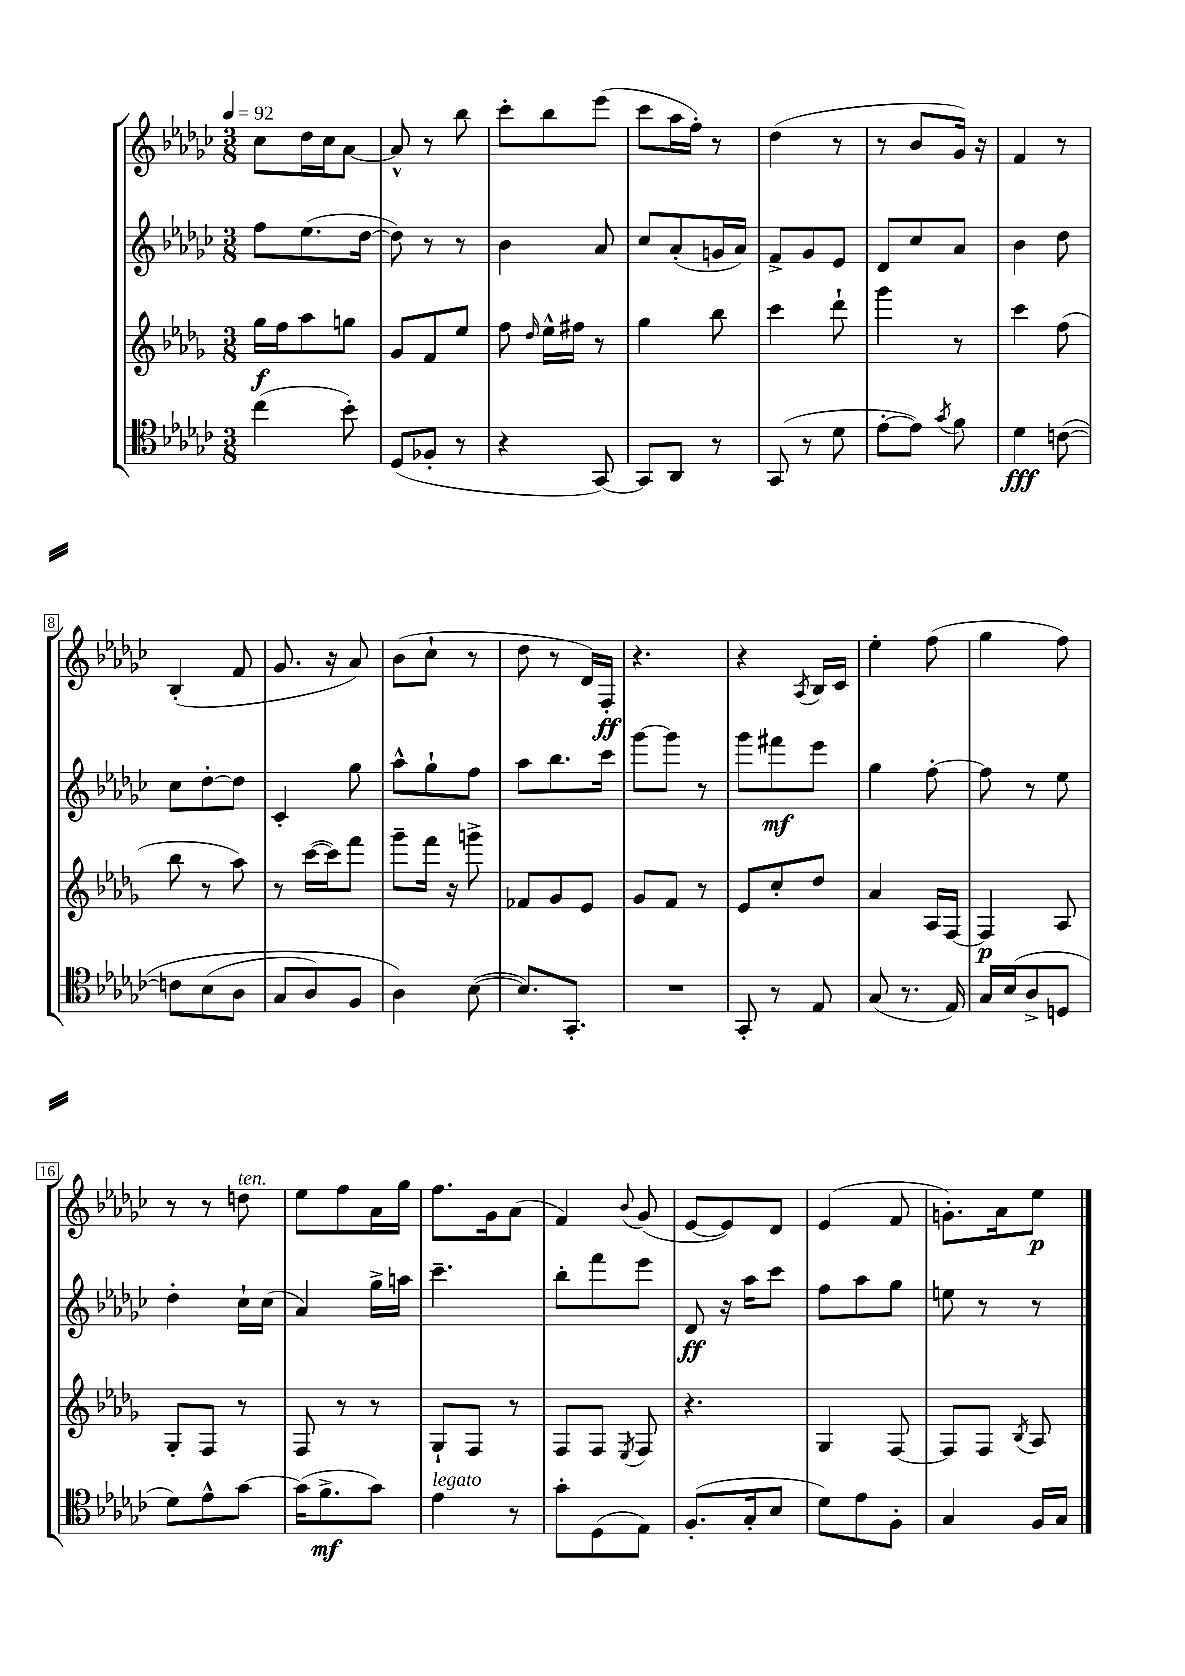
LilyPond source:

<<
\new StaffGroup <<
\new Staff = "s0" {
    \clef treble \key ges \major \numericTimeSignature \time 3/8 \tempo 4 = 92
    \autoBeamOff ces''8[ des''16 ces''16 aes'8]~ |
    aes'8-^ r8 bes''8 |
    ces'''8[-. bes''8 ees'''8]( |
    ces'''8[ aes''16 f''16]-.) r8 |
    des''4( r8 |
    r8 bes'8[ ges'16]) r16 |
    f'4 r8 |
    bes4-.( f'8 |
    ges'8. r16 aes'8) |
    bes'8[( ces''8]-! r8 |
    des''8 r8 des'16[) f16]-.\ff |
    r4. |
    r4 \acciaccatura { aes8 } bes16[ ces'16] |
    ees''4-. f''8( |
    ges''4 f''8) |
    r8 r8 d''8^\markup { \italic "ten." } |
    ees''8[ f''8 aes'16 ges''16] |
    f''8.[ ges'16 aes'8]( |
    f'4) \appoggiatura { bes'8 } ges'8( |
    ees'8[~ ees'8) des'8] |
    ees'4( f'8 |
    g'8.[-.) aes'16 ees''8]\p \bar "|." |
}
\new Staff = "s1" {
    \clef treble \key ges \major \numericTimeSignature \time 3/8
    \autoBeamOff f''8[ ees''8.( des''16]~ |
    des''8) r8 r8 |
    bes'4 aes'8 |
    ces''8[ aes'8-.( g'16 aes'16]) |
    f'8[-> ges'8 ees'8] |
    des'8[ ces''8 aes'8] |
    bes'4 des''8 |
    ces''8[ des''8~-. des''8] |
    ces'4-. ges''8 |
    aes''8[-^ ges''8-! f''8] |
    aes''8[ bes''8. ces'''16] |
    ges'''8[~ ges'''8] r8 |
    ges'''8[ fis'''8\mf ees'''8] |
    ges''4 f''8~-. |
    f''8 r8 ees''8 |
    des''4-. ces''16[-! ces''16]( |
    aes'4) ges''16[-> a''16] |
    ces'''4.-- |
    bes''8[-. f'''8 ees'''8] |
    des'8\ff r16 aes''16[ ces'''8] |
    f''8[ aes''8 ges''8] |
    e''8 r8 r8 \bar "|." |
}
\new Staff = "s2" {
    \clef treble \key des \major \numericTimeSignature \time 3/8
    \autoBeamOff ges''16[\f f''16 aes''8 g''8] |
    ges'8[ f'8 ees''8] |
    f''8 \grace { des''16 } ees''16[-^ fis''16] r8 |
    ges''4 bes''8 |
    c'''4 des'''8-! |
    ges'''4 r8 |
    c'''4 f''8( |
    bes''8 r8 aes''8) |
    r8 c'''16[~( c'''16) f'''8] |
    ges'''8[-- f'''16] r16 g'''8-> |
    fes'8[ ges'8 ees'8] |
    ges'8[ f'8] r8 |
    ees'8[ c''8-. des''8] |
    aes'4 aes16[ f16]~ |
    f4\p aes8 |
    ges8[-. f8] r8 |
    f8 r8 r8 |
    ges8[-! f8] r8 |
    f8[ f8] \acciaccatura { ees8 } f8 |
    r4. |
    ges4 f8~ |
    f8[ f8] \acciaccatura { bes8 } aes8 \bar "|." |
}
\new Staff = "s3" {
    \clef tenor \key ges \major \numericTimeSignature \time 3/8
    \autoBeamOff ces''4( bes'8-.) |
    des8[( fes8]-. r8 |
    r4 ges,8~) |
    ges,8[ aes,8] r8 |
    ges,8( r8 des'8 |
    ees'8[~-. ees'8]) \acciaccatura { ges'8 } f'8 |
    des'4\fff c'8~\( |
    c'8[ bes8( aes8] |
    ges8[ aes8) f8] |
    aes4\) bes8~( |
    bes8.[) ges,8.]-. |
    R4. |
    ges,8-. r8 ees8 |
    ges8( r8. ees16) |
    ges16[ bes16( aes8-> d8] |
    des'8[) ees'8-^ ges'8]~ |
    ges'16[( f'8.->\mf ges'8]) |
    ees'4^\markup { \italic "legato" } r8 |
    ges'8[-. des8( ees8]) |
    f8.[-.( ges16-. bes8] |
    des'8[) ees'8 f8]-. |
    ges4 f16[ ges16] \bar "|." |
}
>>
>>
\layout { \context { \Score \override BarNumber.stencil = #(make-stencil-boxer 0.1 0.3 ly:text-interface::print) } }
